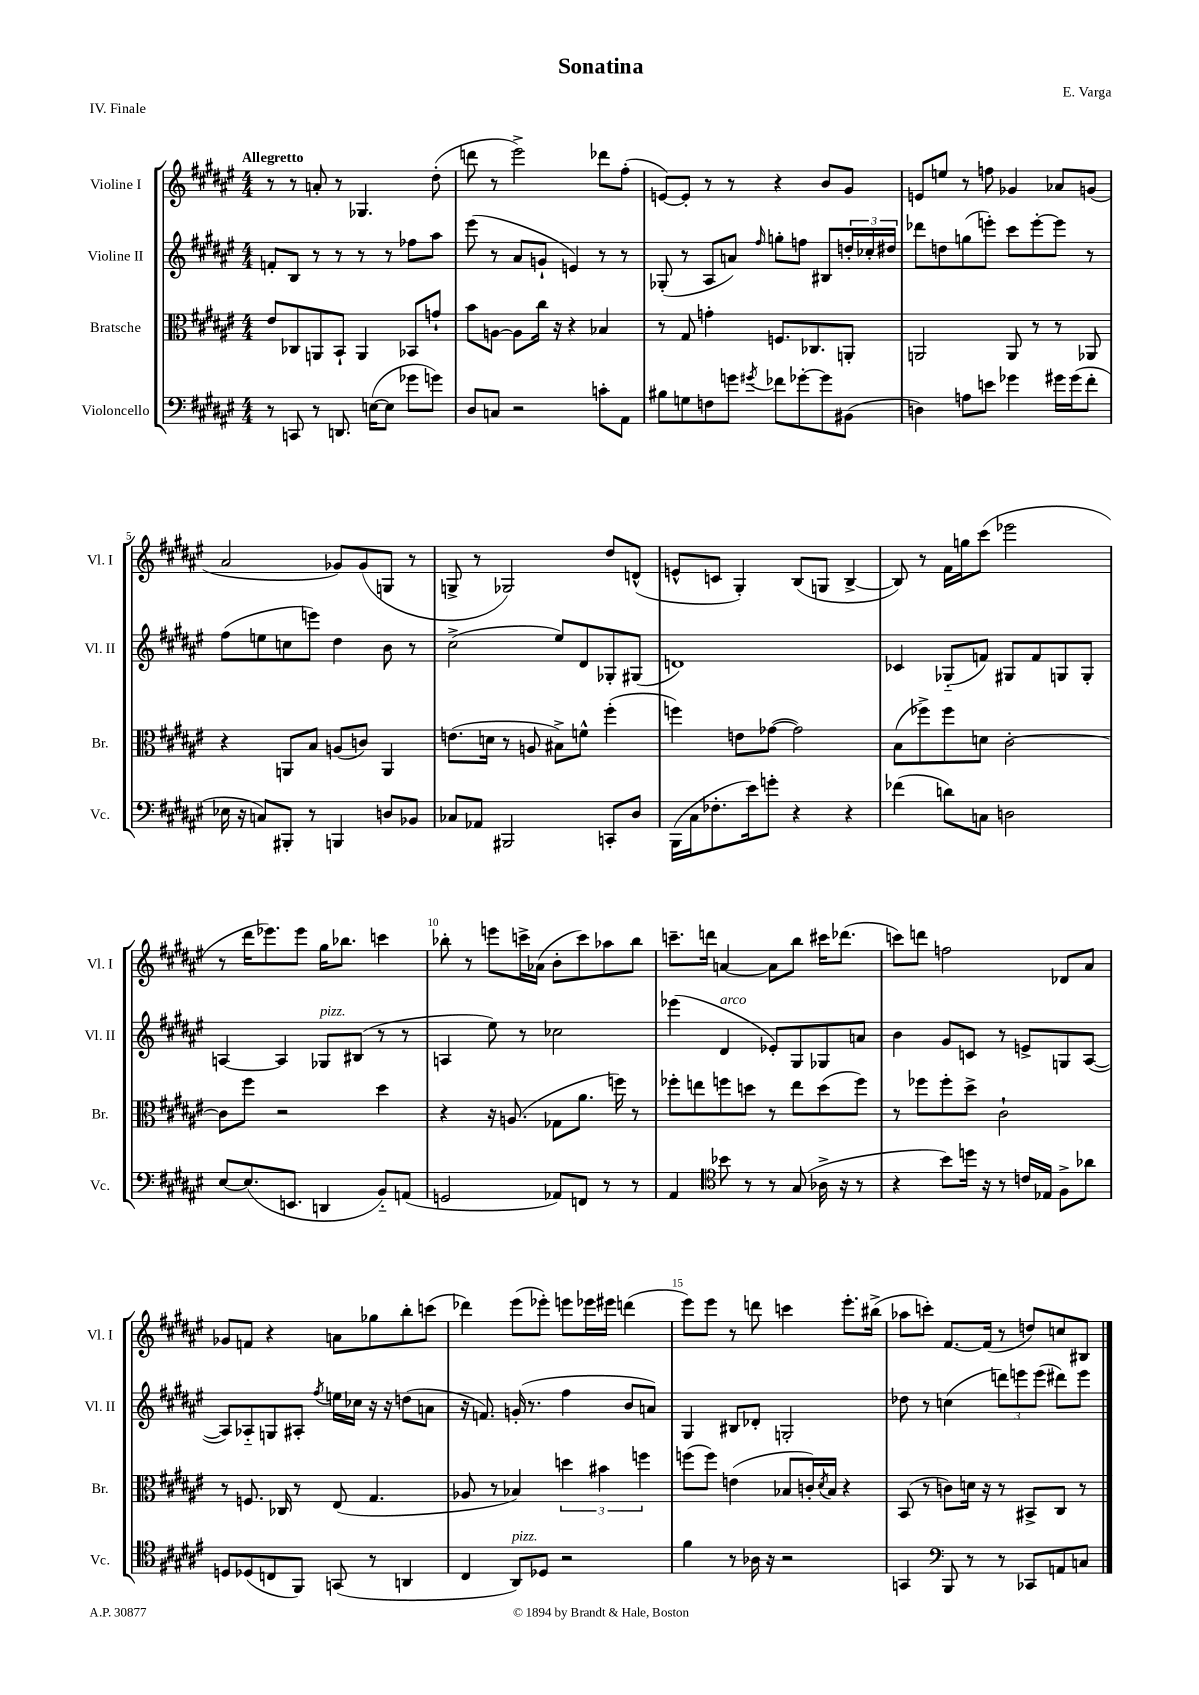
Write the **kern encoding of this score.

**kern	**kern	**kern	**kern
*part4	*part3	*part2	*part1
*staff4	*staff3	*staff2	*staff1
*I"Violoncello	*I"Bratsche	*I"Violine II	*I"Violine I
*I'Vc.	*I'Br.	*I'Vl. II	*I'Vl. I
*clefF4	*clefC3	*clefG2	*clefG2
*k[f#c#g#d#a#e#]	*k[f#c#g#d#a#e#]	*k[f#c#g#d#a#e#]	*k[f#c#g#d#a#e#]
*M4/4	*M4/4	*M4/4	*M4/4
=1	=1	=1	=1
!	!	!	!LO:TX:a:B:t=Allegretto
8r	8e#/L	8fn'/L	8r
8CCn/	8C-X/	8B/J	8r
8r	8AAn/	8r	8an'/
8.DDn/	8BB`/J	8r	8r
.	4AA/	8r	4.G-X/
([16En\KL	.	.	.
8E\J]	.	8r	.
8g-X\L	8BB-X/L	8ff-X\L	.
8gn\J)	8gn`/J	8aa#\J	(8dd#'\
=2	=2	=2	=2
8D#/L	8b\L	(8eee#\	8dddn\
8Cn/J	[8An\J	8r	8r
2r	8A\L]	8a#/L	2eee#^\)
.	16cc#\Jk	8gn`/J	.
.	16r	.	.
.	4r	4en/)	.
8cn'\L	4B-X/	8r	8ddd-X\L
8AA#\J	.	8r	(8ff#'\J
=3	=3	=3	=3
8B#X\L	8r	(8G-X'/	[8en/L)
8Gn\	8G#/	8r	8e'/J]
8Fn\	4gn'\	8A#/L	8r
8gn\J	.	8an/J)	8r
8qg#X/	.	16qqff#/	.
8f-X\L	8.Fn/L	8ggn'\L	4r
[8g-X'\	.	8ffn\J	.
.	8.C-X/	.	.
8g-\]	.	8B#X/L	8b/L
(8BB#X\J	8AAn'/J	24ddn'/L	8g#/J
.	.	24cc-X'/	.
.	.	24dd#X/JJ	.
=4	=4	=4	=4
4Dn\)	2AAn/	8ddd-X\L	8en/L
.	.	8ddn\	8een/J
8An\L	.	(8ggn\	8r
8en\J	.	8eeen'\J)	8ffn\
4g-X\	8AA/	8ccc#\L	4g-X/
.	8r	[8eee'\	.
16g#X\LL	8r	8eee\J]	8a-X/L
(16g#\J	.	.	.
8f#'\J	8AA-X/	8r	(8gn/J
!!LO:LB:g=z
=5	=5	=5	=5
16E-X\	4r	(8ff#\L	2a#/
16r	.	.	.
8Cn/L)	.	8een\	.
8BBB#X'/J	8AAn/L	8ccn\	.
8r	8B/J	8eeen\J)	.
4BBBn/	(8An/L	4dd#\	8g-X/L)
.	8cn/J)	.	(8g-/
8Dn/L	4AA/	8b\	8Gn/J
8BB-X/J	.	8r	8r
=6	=6	=6	=6
8C-X/L	(8.en\L	(2cc#^\	8Gn^/
8AA-X/J	.	.	8r
.	16dn\Jk	.	.
2BBB#X/	8r	.	2G-X/)
.	8An/	.	.
.	8B#X^\L)	8ee#/L)	.
.	8fn^^\J	8d#/	.
8CCn'/L	(4ff#'\	8G-X'/	8dd#/L
8D#/J	.	(8G#X/J	(8dn^^/J
=7	=7	=7	=7
(16BBB\LL	4ffn\)	1dn)	8en^^/L
16C#\J	.	.	.
8.F-X'\	.	.	8cn/J
.	8en\L	.	4G#'/)
16e#\k)	.	.	.
8gn'\J	([8g-X\J	.	.
4r	2g-\])	.	(8B/L
.	.	.	8Gn/J
4r	.	.	[4B^/
=8	=8	=8	=8
(4f-X\	(8B\L	4c-X/	8B/])
.	8ff-X^\)	.	8r
8dn\L)	8ff-\	(8G-X/L	16f#\LL
.	.	.	16ggn\J
8Cn\J	8dn\J	8fn/J)	(8ccc#\J
2Dn\	[2c#'\	8G#X/L	2eee-X\
.	.	8f/	.
.	.	8Gn/	.
.	.	8G'/J	.
!!LO:LB:g=z
=9	=9	=9	=9
[8E#/L	8c#\L]	[4An/	8r
(8.E#/]	8ff#\J	.	16ddd#\KL
.	.	.	8.eee-X\)
.	2r	4A/]	.
8.EEn/J	.	.	.
.	.	.	8eee-\J
!	!	!LO:TX:a:i:t=pizz.	!
4DDn/	.	8G-X/L	16gg#\KL
.	.	.	8.bb-X\J
.	.	(8B#X/J	.
8BB/L)	4dd#\	8r	4cccn\
(8AAn/J	.	8r	.
=10	=10	=10	=10
2GGn/	4r	4An/	8bb-X'\
.	.	.	8r
.	16r	8ee#\)	8eeen\L
.	(8.An/	.	.
.	.	8r	16cccn^\L
.	.	.	(16a-X\JJ
8AA-X/L)	8G-X\L	2cc-X\	8b'\L
8FFn/J	8.a#\J	.	8ccc\)
8r	.	.	8aa-X\
.	16ffn\)	.	.
8r	8r	.	8bb-\J
=11	=11	=11	=11
4AA#/	8ff-X'\L	(4eee-X\	8.cccn~\L
.	8een\	.	.
.	.	.	16dddn\Jk
*clefC4	*	*	*
!	!	!LO:TX:a:i:t=arco	!
8b-X\	8ffn\	4d#/	[4an/
8r	8ddn\J	.	.
8r	8r	8e-X'/L)	8a\L]
(8G#/	8ee\L	8G#/	8bb\J
16A-X^\	(8dd\	8G-X/	16ccc#X\KL
16r	.	.	(8.ddd-X\J
8r	8ff\J)	8an/J	.
=12	=12	=12	=12
4r	8r	4b\	8cccn\L)
.	8ff-X\L	.	8dddn\J
8b\L)	8ff-'\	8g#/L	2ffn\
16ddn\Jk	8dd#^\J	8cn/J	.
16r	.	.	.
8r	2c#`\	8r	.
16cn/LL	.	8en^/L	.
16E-X/JJ	.	.	.
8F#^\L	.	8Gn/	8d-X/L
8a-X\J	.	([8A#/J	8a#/J
!!LO:LB:g=z
=13	=13	=13	=13
8Dn/L	8r	8A#/L])	8g-X/L
(8D-X/	8.Fn/	8A-X/	8fn/J
8Cn/	.	8Gn/	4r
.	16C-X/	.	.
8FF#/J)	8r	8A#X'/J	.
.	.	8qff#/	.
(8GGn/	(8E#/	16een\LL	8an\L
.	.	16cc-X\JJ	.
8r	4.G#/	16r	8gg-X\
.	.	16r	.
4AAn/	.	(8ddn\L	8bb'\
.	.	8an\J	(8cccn\J
=14	=14	=14	=14
4C#/	8A-X/	16r	4ddd-X\)
.	.	8.fn/)	.
.	8r	.	.
!LO:TX:a:i:t=pizz.	!	!	!
8AA#/L)	4B-X/)	(16gn'/	(8eee#\L
.	.	8.r	.
8D-X/J	.	.	8eee-X'\J)
2r	6ddn\	4ff#\	8eeen\L
.	.	.	16eee-X\L
.	6b#X\	.	.
.	.	.	16eee#X\JJ
.	.	8b/L	(4dddn\
.	6ffn\	.	.
.	.	8an/J)	.
=15	=15	=15	=15
4f#\	(8ffn\L	4G#/	8eee#\L)
.	8ff\J)	.	8eee#\J
8r	(4en\	8B#X/L	8r
16A-X\	.	8d-X'/J	8dddn\
16r	.	.	.
2r	8B-X/L	2Gn'/	4cccn\
.	16cn'/L)	.	.
.	8qd#/	.	.
.	16B-/JJ	.	.
.	4r	.	8.eee#'\L
.	.	.	(16bb#X^\Jk
=16	=16	=16	=16
4GGn/	(8BB/	8dd-X\	8aa-X\L
.	8r	8r	8cccn'\J)
*clefF4	*	*	*
8BBB/	8cn\L)	(4ccn\	[8.f#/L
8r	16dn\Jk	.	.
.	16r	.	(16f#/Jk]
8r	8r	12dddn\L)	8r
.	.	12eeen\	.
8CC-X/L	8BB#X^/L	.	8ddn/L)
.	.	(12eee\J	.
8AAn/	8C#/J	8ddd#X\L)	8ccn/
8Cn/J	8r	8eee\J	8B#X/J
==	==	==	==
*-	*-	*-	*-
